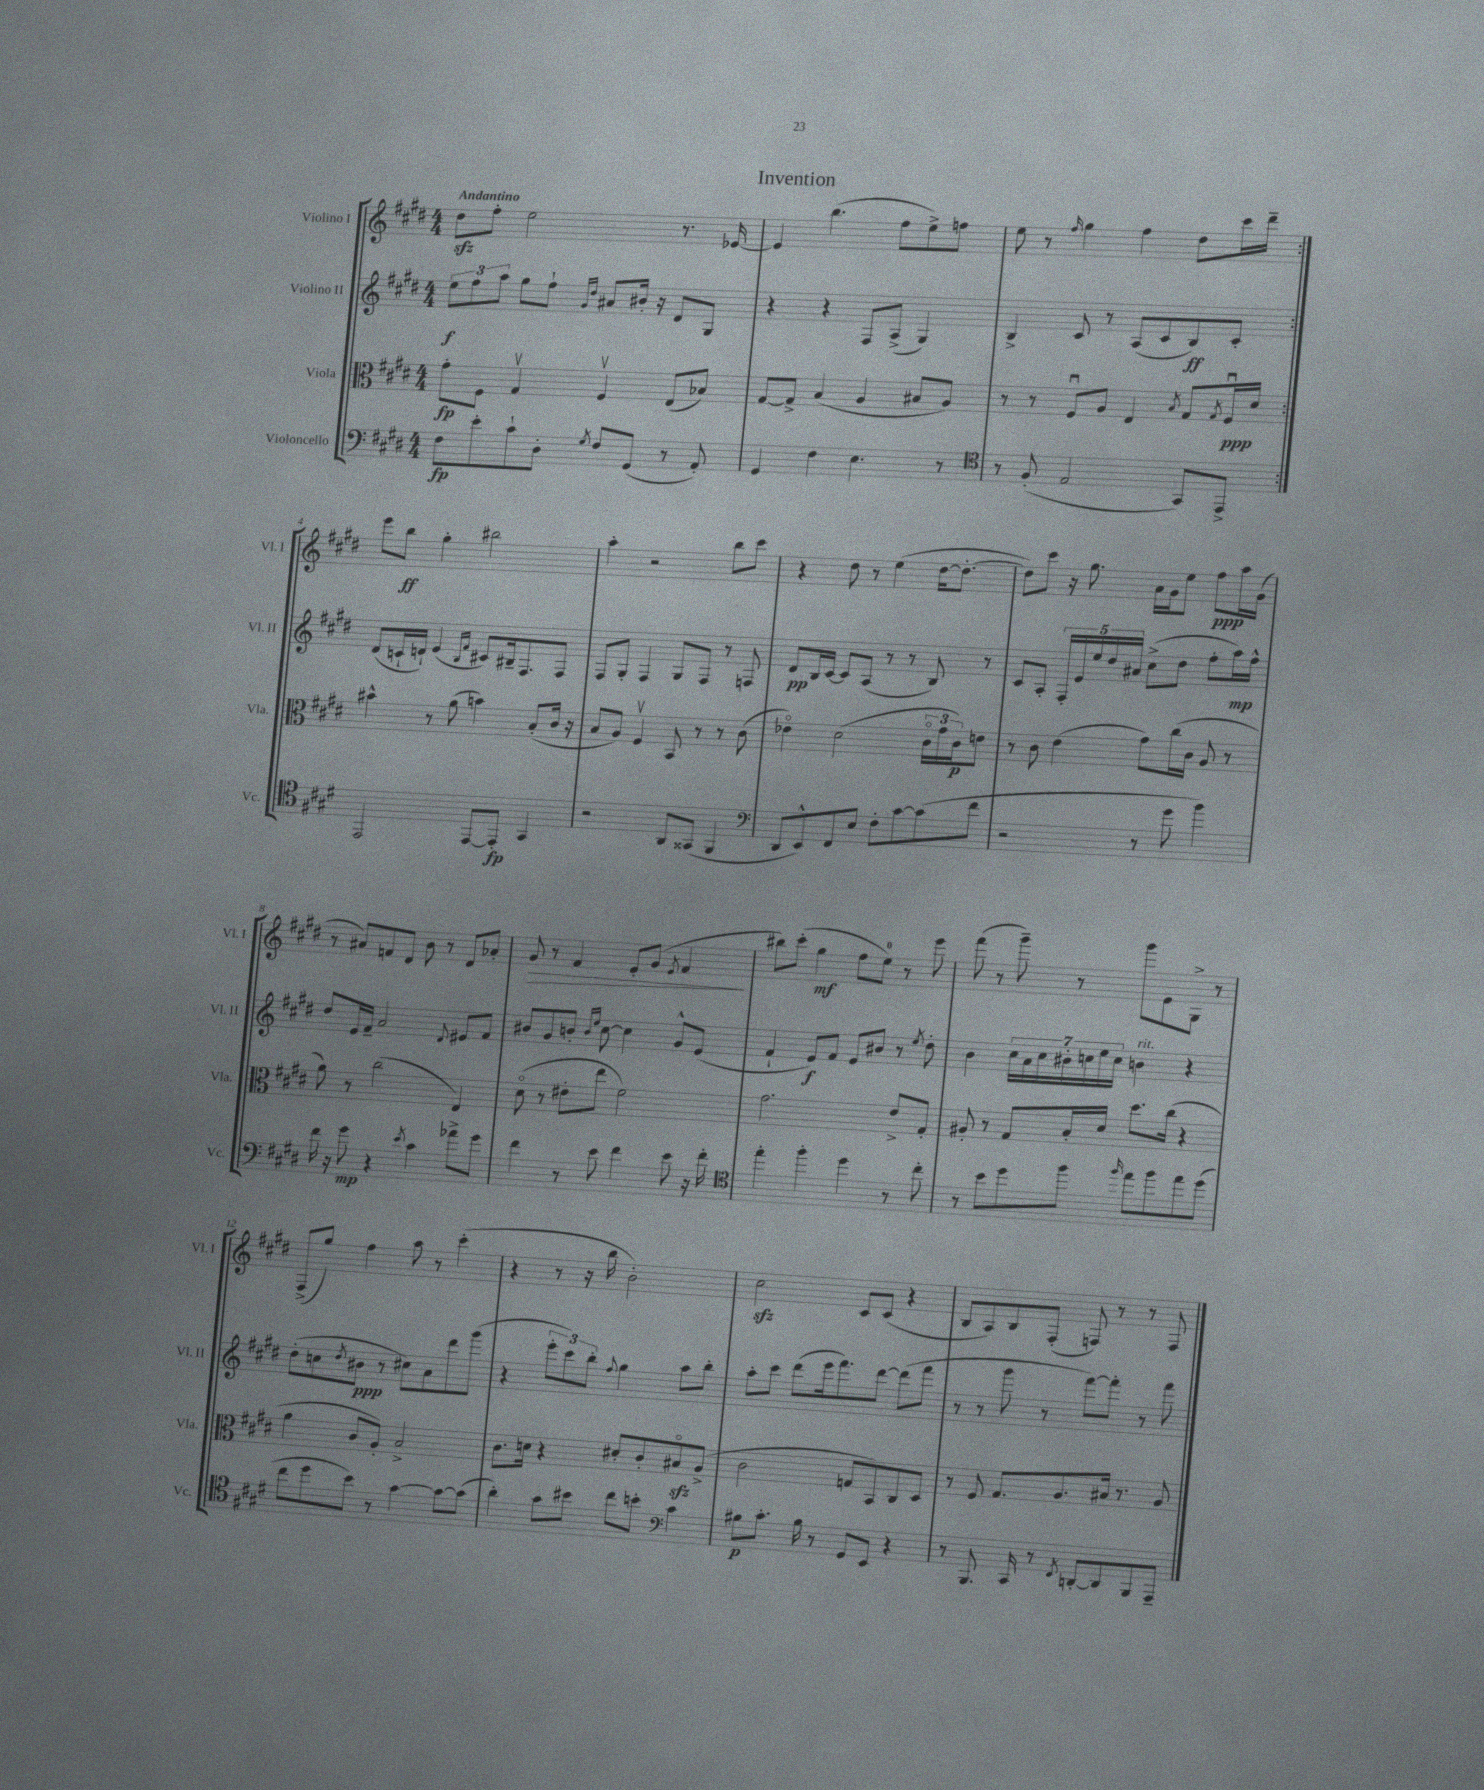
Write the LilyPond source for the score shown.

\header { title = "Invention" }
<<
\new StaffGroup <<
\new Staff = "s0" \with { instrumentName = "Violino I" shortInstrumentName = "Vl. I" } {
    \clef treble \key e \major \numericTimeSignature \time 4/4 \tempo "Andantino"
    \repeat volta 2 { dis''8\sfz fis''8-. e''2 r8. ees'16~ |
    ees'4 b''4.( fis''8 e''8->) f''8 |
    e''8 r8 \grace { fis''16 } gis''4 fis''4 dis''8 cis'''16 dis'''16-- | }
    e'''8 b''8\ff gis''4-. bis''2 |
    a''4-. r2 b''8 cis'''8 |
    r4 dis''8 r8 e''4( dis''16~ dis''8.~-. |
    dis''8) cis'''8 r16 gis''8. a'16 gis'16 e''8 fis''8\ppp a''16 gis'16( |
    r8 ais'8) f'8 dis'8 b'8 r8 dis'8 aes'8-. |
    gis'8\> r8 fis'4 e'8-. gis'8( \acciaccatura { e'8 } fis'4\! |
    bis''8) cis'''8-.( gis''4\mf fis''8 e''8-0) r8 e'''8 |
    fis'''8( r8 gis'''8--) r8 gis'''8 e'8 gis8-> r8 |
    fis8->( gis''8) fis''4 a''8 r8 cis'''4-.( |
    r4 r8 r16 b''16 b'2-.) |
    cis''2\sfz cis'8 cis'8( r4 |
    b8 a8) b8 fis8-.( f8) r8 r8 f8 \bar "|." |
}
\new Staff = "s1" \with { instrumentName = "Violino II" shortInstrumentName = "Vl. II" } {
    \clef treble \key e \major \numericTimeSignature \time 4/4
    \repeat volta 2 { \tuplet 3/2 { e''8\f fis''8 a''8 } gis''8 fis''8-! \grace { gis'16 dis''16 } ais'8 bis'16-. r16 dis'8 gis8 |
    r4 r4 fis8 a8->( gis4) |
    b4-> cis'8 r8 a8( cis'8 b8\ff) cis'8-. | }
    dis'8( c'16-! d'16-!) e'4( \grace { b16 fis'16 } cis'8) bis16-- fis8. fis8 |
    fis8 gis8-. fis4 gis8 fis8 r8 f8 |
    dis'8\pp b16 cis'16~ cis'8 a8( r8 r8 b8) r8 |
    cis'8 a8-. \tuplet 5/4 { fis16-. e'16 e''16 dis''16 ais'16 } cis''8->( dis''8 fis''8-. a''16\mp) fis''16-^ |
    dis''8 e'16 fis'16-- a'2 \appoggiatura { dis'8 } eis'8 fis'8 |
    bis'8 gis'8 b'8-. \grace { b'16 e''16 } cis''8~ cis''4 gis'8-^ e'8( |
    fis'4-! e'8\f) fis'8 e'8 bis'8 r8 \acciaccatura { e''8 } dis''8-. |
    b'4 \tuplet 7/4 { cis''16 a'16 cis''16 bis'16-. c''16 e''16 c''16 } b'4^\markup { \italic "rit." } r4 |
    dis''8-.( c''8 \acciaccatura { dis''8 } bis'8\ppp r8 cis''8) a'8 dis'''8 gis'''8( |
    r4 \tuplet 3/2 { e'''8-. cis'''8) b''8-. } \appoggiatura { fis''8 } gis''4 a''8 b''8-. |
    a''8-. cis'''8 dis'''8( e'''16 fis'''8.) dis'''8~ dis'''8( fis'''8 |
    r8 r8 gis'''8 r8 fis'''8~) fis'''8-. r8 fis'''8 \bar "|." |
}
\new Staff = "s2" \with { instrumentName = "Viola" shortInstrumentName = "Vla." } {
    \clef alto \key e \major \numericTimeSignature \time 4/4
    \repeat volta 2 { gis'8-.\fp fis8 gis4\upbow fis4\upbow e8( bes8) |
    gis8~ gis8-> b4( a4 bis8 a8) |
    r8 r8 fis8\downbow a8 e4 \acciaccatura { b8 } gis8 \acciaccatura { gis8 } fis16\downbow\ppp dis'16 | }
    bis'4-^ r8 a'8( b'4) b8-.( cis'16 r16 |
    b8 a8) fis4\upbow b,8 r8 r8 cis'8( |
    ees'4\flageolet) dis'2( \tuplet 3/2 { cis'16\flageolet gis'16 cis'16\p) } e'8 |
    r8 cis'8 e'4( gis'8) cis''16( cis'16 a8 r8 |
    a'8) r8 cis''2( e4) |
    dis'8\flageolet( r8 eis'8-. e''8 fis'2) |
    gis'2. e'8-> gis8-. |
    ais8-. r8 gis8 b16-. dis'16 dis''8. cis''16( r4 |
    a'4 cis'8 a8-.) b2-> |
    cis'8. d'16 r4 dis'8-. cis'8-. bis8\flageolet\sfz a8->( |
    cis'2 g8 b,8) cis8 dis8 |
    r8 fis8 gis8. a8. bis16 r8. a8 \bar "|." |
}
\new Staff = "s3" \with { instrumentName = "Violoncello" shortInstrumentName = "Vc." } {
    \clef bass \key e \major \numericTimeSignature \time 4/4
    \repeat volta 2 { fis8\fp e'8-. cis'8-! dis8-. \acciaccatura { gis8 } fis8 gis,8( r8 a,8-.) |
    gis,4 fis4 e4. r8 |
    \clef tenor r8 fis8-.( e2 gis,8) e,8-> | }
    e,2 e,8~ e,8-.\fp gis,4 |
    r2 a,8 gisis,8( fis,4 |
    \clef bass dis,8 e,8-^) fis,8 e8 fis8-. cis'8~ cis'8( fis'8 |
    r2 r8 gis'8 b'4) |
    fis'16 r16 gis'8\mp r4 \acciaccatura { e'8 } cis'4 aes'8-> gis'8 |
    fis'4 r8 e'8 fis'4 e'8 r16 fis'16-. |
    \clef tenor e''4-. fis''4-. dis''4 r8 cis''8-. |
    r8 b'8 dis''8 fis''8 \grace { fis''16 } e''8 fis''8 e''8 dis''8( |
    cis''8 dis''8 b'8) r8 gis'4~ gis'8~ gis'8( |
    a'4-.) gis'8 bis'8 cis''8 b'8-. \clef bass cis'4 |
    bis8\p cis'8.-. bis16 r8 gis,8 e,8 r4 |
    r8 b,,8. cis,16 r8 \acciaccatura { fis,8 } d,8~-. d,8 b,,8 a,,8-- \bar "|." |
}
>>
>>
